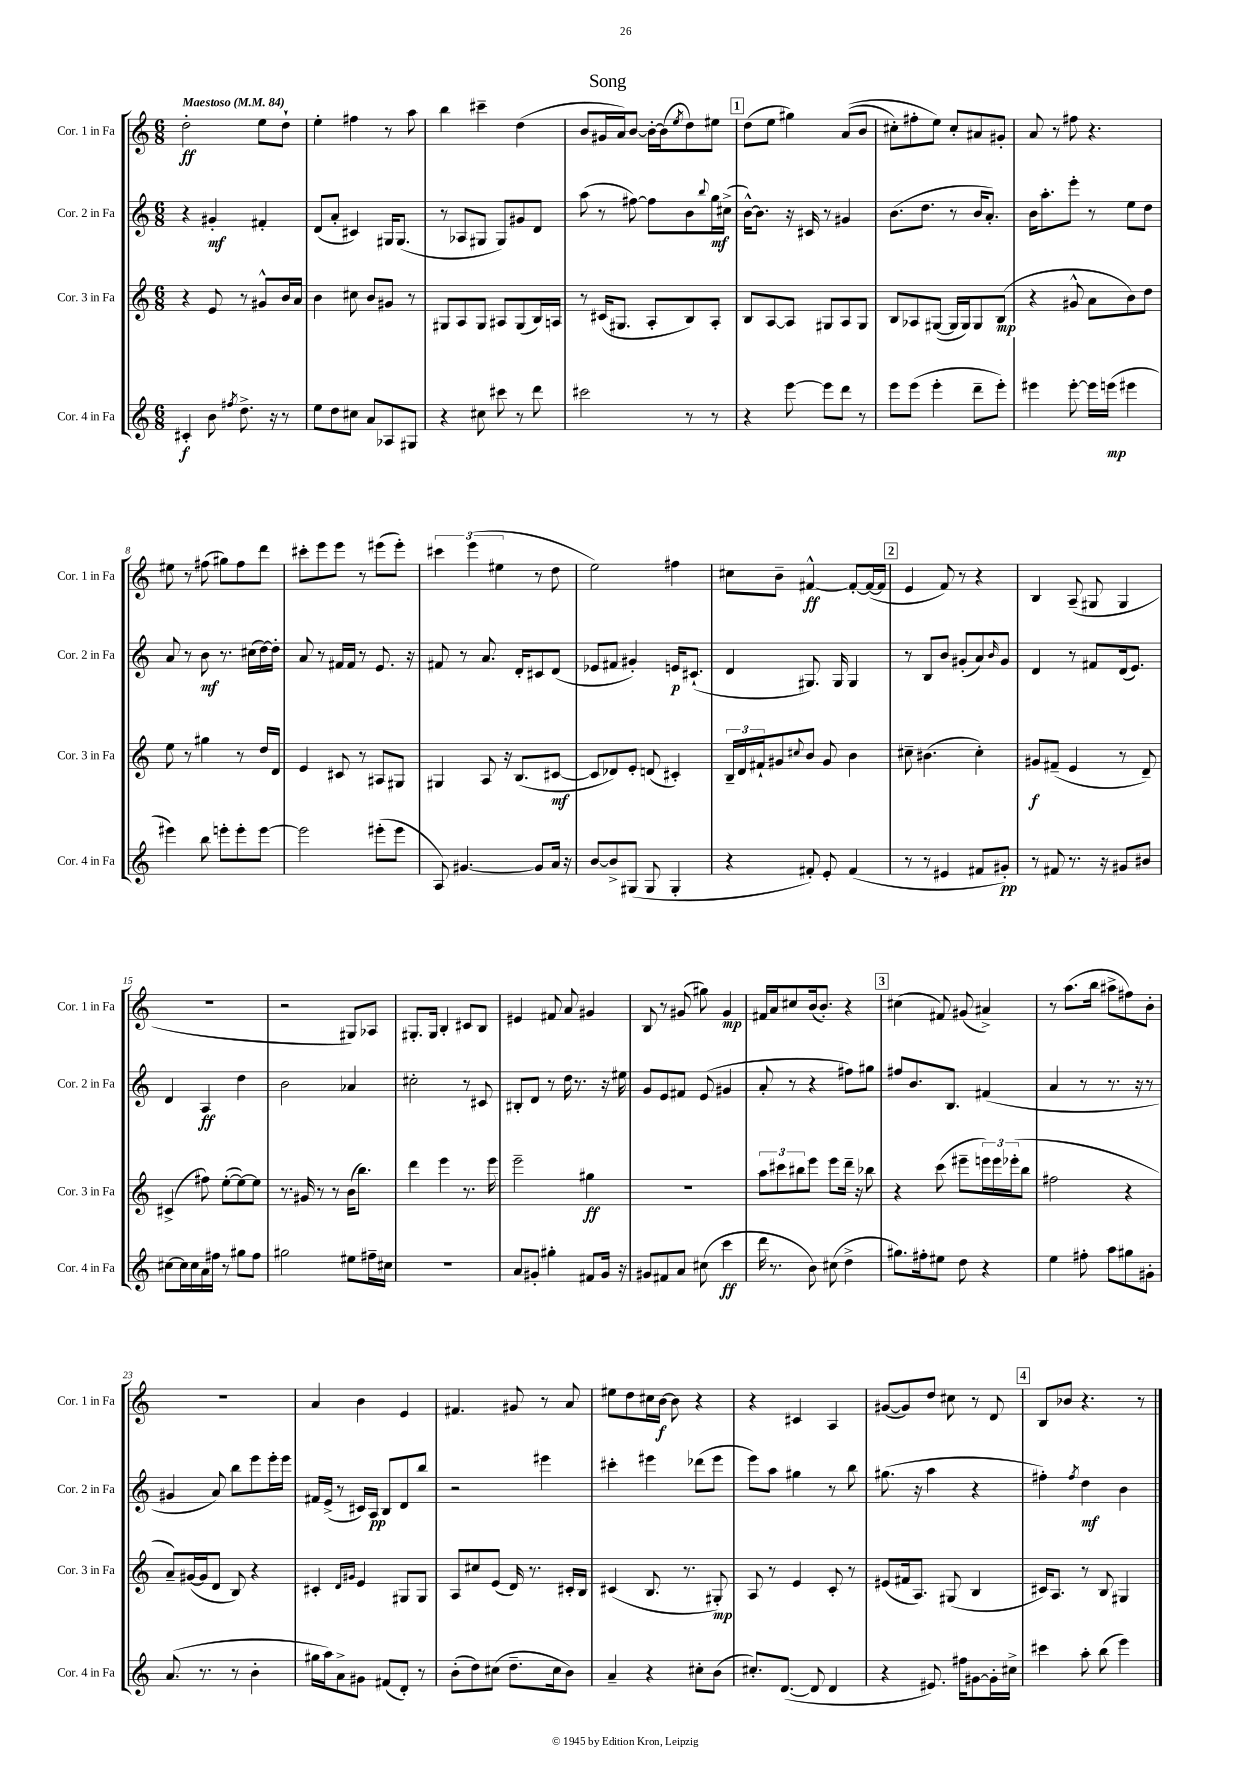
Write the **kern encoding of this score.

**kern	**kern	**kern	**kern
*staff4	*staff3	*staff2	*staff1
*clefG2	*clefG2	*clefG2	*clefG2
*k[]	*k[]	*k[]	*k[]
*M6/8	*M6/8	*M6/8	*M6/8
*MM84	*MM84	*MM84	*MM84
4c#'/	4r	4r	2dd'\
8b\	8e/	4g#'/	.
8qff#/	.	.	.
8.dd^\	8r	.	.
.	8g#^^/L	4f#'/	8ee\L
16r	.	.	.
8r	16b/L	.	8dd`\J
.	16a/JJ	.	.
=	=	=	=
8ee\L	4b\	(8d/L	4ee'\
8dd\	.	8a'/J	.
8cc#\J	8cc#\	4c#/)	4ff#\
8a/L	8b/L	.	.
8A-/	8g#/J	16G#/LK	8r
.	.	(8.G#/J	.
8G#/J	8r	.	8aa\
=	=	=	=
4r	8G#/L	8r	4bb\
.	8A/	8A-/L	.
8cc#\	8G#/J	8G#/J	4ccc#~\
8ccc#\	8A#/L	8G#/L)	.
8r	(8G#/	8g#/	(4dd\
8ddd\	16B/L)	8d/J	.
.	16A/JJ	.	.
=	=	=	=
2ccc#\	8r	(8aa\	8b/L
.	(16c#/LK	8r	16g#/L
.	8.G#/J	.	16a/J)
.	.	[8ff#\)	[8b/J
.	8A'/L	8ff#\]L	16b'\_LL
.	.	.	(16b\]J
.	.	.	8qee/
8r	8B/)	8b\	8dd\)
.	.	8qqbb/	.
8r	8A'/J	16gg\L	8ee#\J
.	.	(16cc#^\JJ	.
=	=	=	=
4r	8B/L	[16b^^\LK)	(8dd\L
.	.	8.b\]J	.
.	[8A/	.	8ee\J
[8eee\	8A/]J	16r	4gg#\)
.	.	16c#/	.
8eee\]L	8G#/L	8r	.
8ddd\J	8A/	4g#/	&((8a/L
8r	8G#/J	.	8b/J
=	=	=	=
8eee\L	8B/L	(8.b\L	8cc#'\L)
(8eee\J	8A-/	.	8ff#'\
.	.	8.dd\J	.
4eee'\	([8G#/J	.	8ee\J&)
.	16G#/]LL	8r	8cc#'/L
.	16G#/J)	.	.
8ddd~\L	8G#/	16b/LK	8a#/
.	.	8.a'/J)	.
8eee'\J)	(8B/J	.	8g#'/J
=	=	=	=
4eee#\	4r	16b\LK	8a/
.	.	8.aa'\	.
.	.	.	8r
[8eee#'\	8g#^^/	8eee'\J	8ff#\
16eee#\]LL	8a\L	8r	4.r
(16eee\JJ	.	.	.
4eee#\	8b\)	8ee\L	.
.	8dd\J	8dd\J	.
=	=	=	=
4eee#\)	8ee\	8a/	8ee#\
.	8r	8r	8r
8bb\	4gg#\	8b\	(8ff#\
8eee'\L	.	8.r	8gg#\L)
8eee'\	8r	.	8ff#\
.	.	(16cc#\LL	.
[8eee\J	16dd/LL	[16dd\)	8ddd\J
.	16d/JJ	16dd'\]JJ	.
=	=	=	=
2eee\]	4e/	8a/	8ccc#'\L
.	.	8r	8eee\
.	8c#/	16f#/LL	8eee\J
.	.	16f#/JJ	.
.	8r	8r	8r
(8eee#'\L	8A#/L	8.e/	(8eee#\L
8eee#\J	8G#/J	.	8eee#'\J)
.	.	16r	.
=	=	=	=
8A/)	4G#/	8f#/	6ccc#\
[4.g#/	.	8r	.
.	.	.	(6eee\
.	8A/	8.a/	.
.	.	.	6ee#\
.	16r	.	.
.	(8.B/L	16d'/LK	.
8g#/]L	.	8c#/	8r
16a/Jk	[8c#/J	(8d/J	8dd\
16r	.	.	.
=	=	=	=
[8b/L	8c#/]L	8e-/L	2ee\)
8b^/]	8d-/)	8f#/J	.
(8G#/J	8e'/J	4g#'/)	.
8G#/	(8d/	.	.
4G#'/	4c#'/)	16e/LK	4ff#\
.	.	(8.c#`/J	.
=	=	=	=
4r	24B~/LL	4d/	8cc#\L
.	24d/	.	.
.	24f#`/J	.	.
.	8g#/	.	8b~\J
.	8qqcc#/	.	.
8f#'/)	8b/J	8.G#/)	[4f#^^/
8e'/	8g#/	.	.
.	.	16G#/	.
(4f#/	4b\	4G#/	8f#'/_L
.	.	.	(16f#/_L
.	.	.	16f#/]JJ
=	=	=	=
8r	8cc#~\	8r	4e/
8r	(4.b#\	8B/L	.
4e#/	.	8b/J	8f/)
.	.	(8g#'/L	8r
8f#/L	4cc#'\)	8a/)	4r
.	.	16qqb/	.
8g#'/J)	.	8g#/J	.
=	=	=	=
8r	8g#/L	4d/	4B/
8f#/	(8f#~/J	.	.
8.r	4e/	8r	(8A~/
.	.	8f#/L	8G#/
16r	.	.	.
8g#/L	8r	(16d/k	4G#/
.	.	8.e/J)	.
8b#/J	8d~/)	.	.
=	=	=	=
[8cc#\L	(4c#^/	4d/	2.r
16cc#\]L	.	.	.
16cc#\	.	.	.
16a\	8ff#\)	4A/	.
16ff#\JJ	.	.	.
8r	([8ee'\L	.	.
8gg#\L	8ee\_)	4dd\	.
8ff#\J	8ee\]J	.	.
=	=	=	=
2gg#\	8.r	2b\	2r
.	16g#/	.	.
.	8r	.	.
.	8r	.	.
8ee#\L	(16b\LK	4a-/	8G#/L)
.	8.bb\J)	.	.
16ff#~\L	.	.	8A-/J
16cc#\JJ	.	.	.
=	=	=	=
2.r	4ddd\	2cc#'\	8.G#'/L
.	.	.	16G#/Jk
.	4eee\	.	4B'/
.	8.r	8r	8c#/L
.	.	8c#/	8B/J
.	16eee\	.	.
=	=	=	=
8a/L	2eee~\	8B#'/L	4e#/
8g#'/J	.	8d/J	.
4gg#'\	.	8r	8f#/
.	.	16dd\	8a/
.	.	8.r	.
8f#/L	4gg#\	.	4g#/
16g#/Jk	.	16r	.
16r	.	16ee#\	.
=	=	=	=
8g#/L	2.r	8g/L	8B/
8f#/	.	8e/	8r
8a/J	.	8f#/J	(8g#/
(8cc#\	.	(8e/	8gg#\)
4ccc\	.	4g#/	4g#/
=	=	=	=
16ddd\	12aa\L	8a'/	16f#/LL
8.r	.	.	16a/J
.	12ccc#\	.	.
.	.	8r	8cc#/
.	12bb#\	.	.
8b\)	8eee\J	4r	(16b/k
.	.	.	8.b'/J)
(8cc#\	8eee\L	.	.
4dd^\	16ddd~\Jk	8ff#\L)	4r
.	16r	.	.
.	8bb-\	8gg#\J	.
=	=	=	=
8.gg#\L)	4r	8ff#/L	(4cc#\
.	.	8.b/	.
16ff#'\k	.	.	.
8ee#\J	(8ccc\	.	8f#/)
.	.	8.B/J	.
8dd\	8eee#~\L	.	(8g#/
4r	24eee\L)	(4f#/	4a#^/)
.	24eee\	.	.
.	(24eee-'\J	.	.
.	8bb\J	.	.
=	=	=	=
4ee\	2ff#\	4a/	8r
.	.	.	(8.aa\L
8ff#'\	.	8r	.
.	.	.	16bb\Jk
8aa\L	.	8.r	8aa#^\L
8gg#\	4r	.	8ff#\)
.	.	16r	.
8g#'\J	.	8r	8b'\J
=	=	=	=
(8.a/	8a~/L)	4g#/	2.r
.	([16g#/L	.	.
8.r	16g#/]J	.	.
.	8d/J	8a/)	.
8r	8B/)	8bb\L	.
4b'\	4r	8eee\	.
.	.	16eee'\L	.
.	.	16eee\JJ	.
=	=	=	=
16gg#\LL	4c#'/	16f#/LL	4a/
16aa\J)	.	(16e^/JJ	.
8a^\	.	8r	.
.	16qqd/LL	.	.
.	16qqg#/JJ	.	.
8g#\J	4e/	16c#/LL)	4b\
.	.	16A/JJ	.
(8f#/L	.	8B/L	.
8d'/J)	8G#/L	8d/	4e/
8r	8G#/J	8bb/J	.
=	=	=	=
(8b'\L	8A/L	2r	4.f#/
8dd\)	8cc#/	.	.
(8cc#\J	(8e/J	.	.
8.dd~\L	16d/)	.	8g#/
.	8.r	.	.
.	.	4eee#\	8r
16cc#\k	.	.	.
8b\J)	16c#'/LL	.	8a/
.	16B/JJ	.	.
=	=	=	=
4a~/	(4c#/	4ccc#'\	8ee#\L
.	.	.	8dd\
4r	8.B/	4eee#\	16cc#\L
.	.	.	[16b\JJ
.	.	.	8b\]
.	8.r	.	.
8cc#'\L	.	(8ddd-\L	4r
(8b\J	8G#'/)	8eee#\J	.
=	=	=	=
8.cc#'/L)	8A/	8eee\L)	4r
.	8r	8aa\J	.
([8.d/J	.	.	.
.	4e/	4gg#\	4c#/
8d/]	.	.	.
4d/	8c'/	8r	4A/
.	8r	8bb\	.
=	=	=	=
4r	(8e#/L	(8.gg#\	([8g#/L
.	16f#/k	.	8g#/])
.	8.A/J)	16r	.
8.e#/)	.	4aa\	8dd/J
.	(8G#/	.	8cc#\
16ff#\LK	.	.	.
[8g#\	4B/	4r	8r
16g#'\]L	.	.	8d/
16cc#^\JJ	.	.	.
=	=	=	=
4ccc#\	16c#/LK)	4ff#'\)	8B/L
.	8.A/J	.	.
.	.	.	8b-/J
.	.	8qff#/	.
8aa'\	8r	4dd\	4.r
(8bb\	8B/	.	.
4eee\)	4G#/	4b\	.
.	.	.	8r
==	==	==	==
*-	*-	*-	*-
